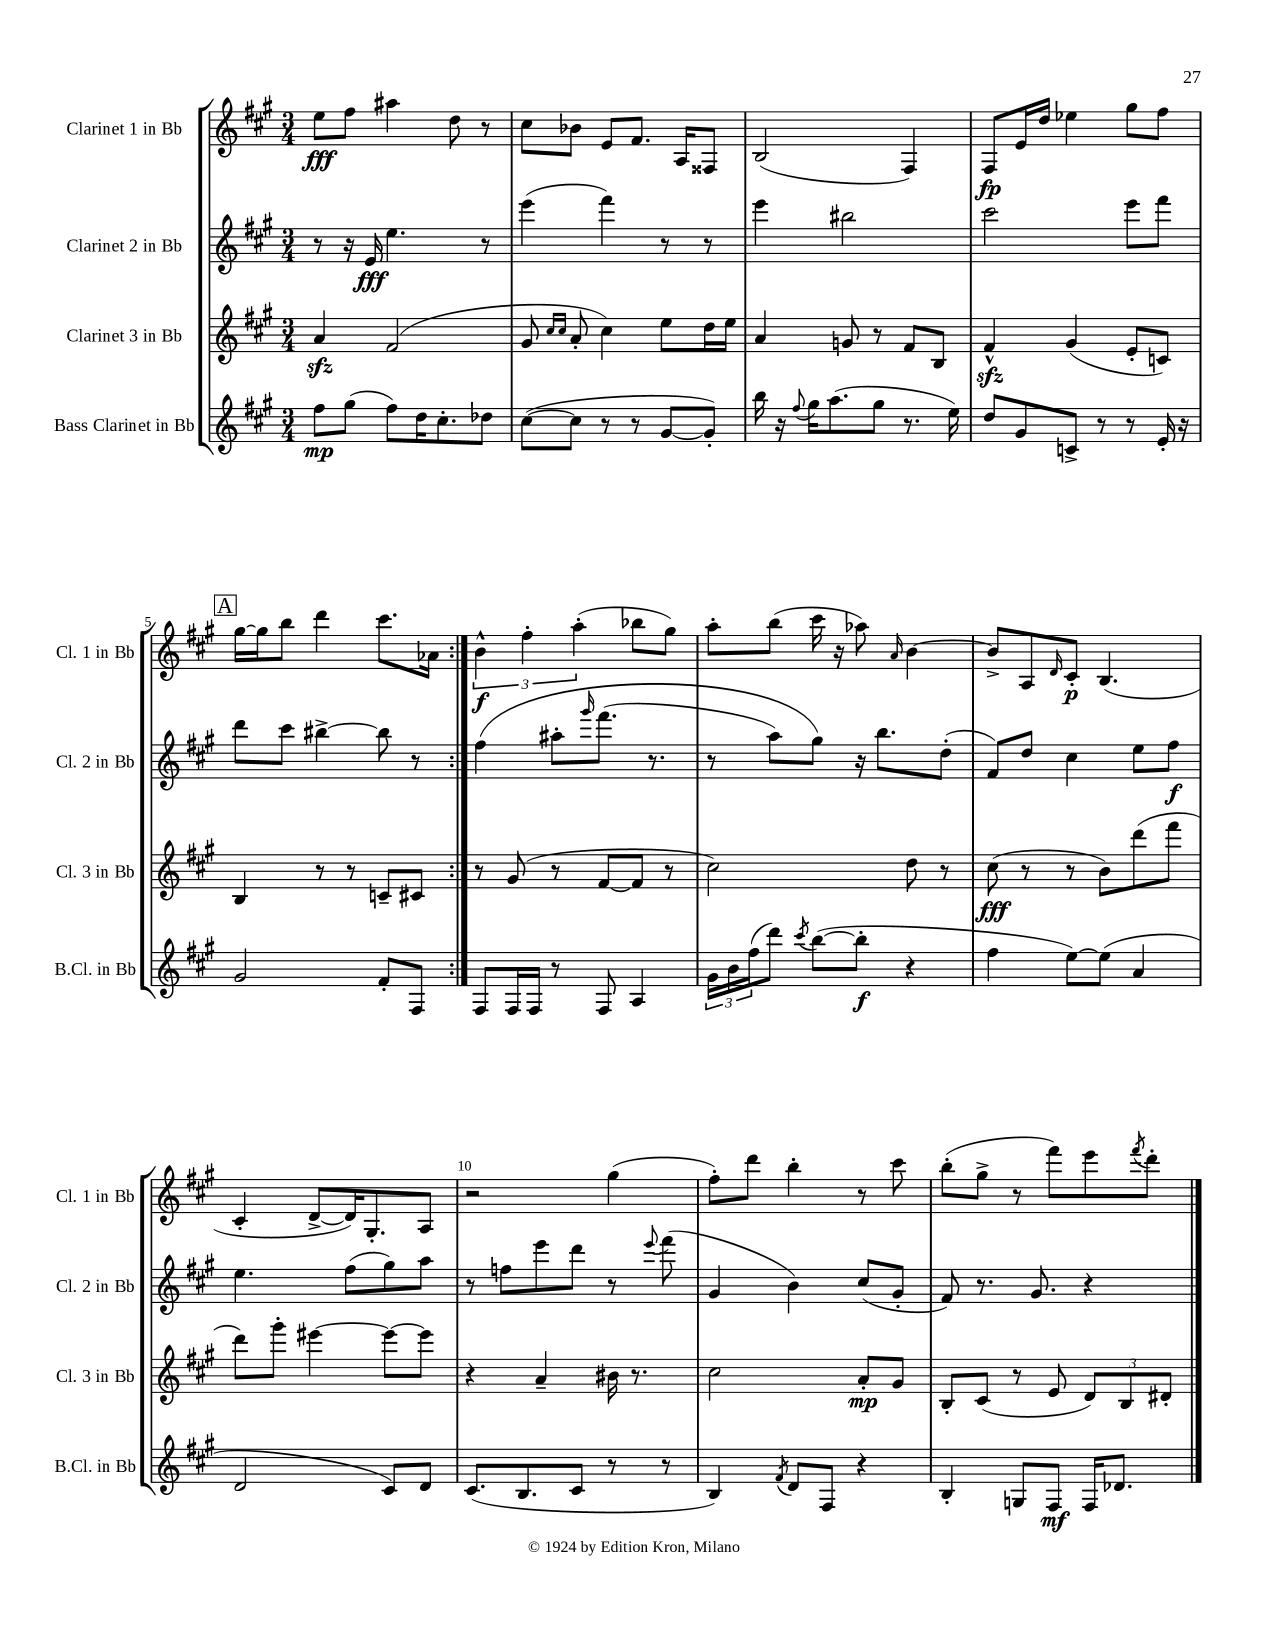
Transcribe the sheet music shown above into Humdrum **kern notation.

**kern	**kern	**kern	**kern
*staff4	*staff3	*staff2	*staff1
*clefG2	*clefG2	*clefG2	*clefG2
*k[f#c#g#]	*k[f#c#g#]	*k[f#c#g#]	*k[f#c#g#]
*M3/4	*M3/4	*M3/4	*M3/4
8ff#\L	4a/	8r	8ee\L
(8gg#\J	.	16r	8ff#\J
.	.	16e/	.
8ff#\L)	(2f#/	4.ee\	4aa#\
16dd\K	.	.	.
8.cc#'\	.	.	.
.	.	.	8dd\
8dd-\J	.	8r	8r
=	=	=	=
([8cc#\L	8g#/	(4eee\	8cc#\L
.	16qqcc#/LL	.	.
.	16qqcc#/JJ	.	.
8cc#\]J	8a'/	.	8b-\J
8r	4cc#\)	4fff#\)	8e/L
8r	.	.	8.f#/J
[8g#/L	8ee\L	8r	.
.	.	.	16A/LK
8g#'/]J)	16dd\L	8r	8F##/J
.	16ee\JJ	.	.
=	=	=	=
16bb\	4a/	4eee\	(2B/
16r	.	.	.
8qqff#/	.	.	.
16gg#\LK	.	.	.
(8.aa\	.	.	.
.	8g/	2bb#\	.
8gg#\J	8r	.	.
8.r	8f#/L	.	4F#/)
.	8B/J	.	.
16ee\)	.	.	.
=	=	=	=
8dd/L	4f#^^/	2ccc#\	8F#/L
8g#/	.	.	16e/L
.	.	.	16dd/JJ
8c^/J	(4g#/	.	4ee-\
8r	.	.	.
8r	8e'/L	8eee\L	8gg#\L
16e'/	8c/J)	8fff#\J	8ff#\J
16r	.	.	.
=	=	=	=
2g#/	4B/	8ddd\L	[16gg#\LL
.	.	.	16gg#\]J
.	.	8ccc#\J	8bb\J
.	8r	[4bb#^\	4ddd\
.	8r	.	.
8f#'/L	8c~/L	8bb#\]	8.ccc#\L
8F#/J	8c#/J	8r	.
.	.	.	16a-\Jk
=:|!	=:|!	=:|!	=:|!
8F#/L	8r	&(4ff#\	6b^^\
16F#/L	(8g#/	.	.
.	.	.	6ff#'\
16F#/JJ	.	.	.
8r	8r	8aa#'\L	.
.	.	.	(6aa'\
.	.	16qqggg#/	.
8F#/	[8f#/L	(8.fff#\J	.
4A/	8f#/]J	.	8bb-\L
.	.	8.r	.
.	8r	.	8gg#\J)
=	=	=	=
24g#\LL	2cc#\)	8r	8aa'\L
24b\	.	.	.
(24ff#\J	.	.	.
8ddd\J)	.	8aa\L)	(8bb\J
8qccc#/	.	.	.
([8bb\L	.	8gg#\J&)	16ccc#\
.	.	.	16r
8bb'\]J	.	16r	8aa-\)
.	.	8.bb\L	.
.	.	.	16qqa/
4r	8dd\	.	[4b\
.	8r	(8dd'\J	.
=	=	=	=
4ff#\	(8cc#\	8f#/L)	8b^/]L
.	8r	8dd/J	8A/
.	.	.	16qqd/
[8ee\L)	8r	4cc#\	8c#'/J
(8ee\]J	8b\L)	.	(4.B/
4a/	(8ddd\	8ee\L	.
.	8fff#\J	8ff#\J	.
=	=	=	=
2d/	8ddd\L)	4.ee\	4c#'/
.	8ggg#'\J	.	.
.	[4eee#\	.	[8d^/L
.	.	(8ff#\L	16d/]K)
.	.	.	8.G#'/
8c#/L)	8eee#\_L	8gg#\)	.
8d/J	8eee#\]J	8aa\J	8A/J
=	=	=	=
(8.c#/L	4r	8r	2r
.	.	8ff\L	.
8.B/	.	.	.
.	4a~/	8eee\	.
8c#/J	.	8ddd\J	.
8r	16b#\	8r	(4gg#\
.	8.r	.	.
.	.	8qqeee/	.
8r	.	(8fff#\	.
=	=	=	=
4B/)	2cc#\	4g#/	8ff#'\L)
.	.	.	8ddd\J
8qf#/	.	.	.
8d/L	.	4b\)	4bb'\
8F#/J	.	.	.
4r	8a'/L	(8cc#/L	8r
.	8g#/J	8g#'/J	8ccc#\
=	=	=	=
4B'/	8B'/L	8f#/)	(8bb'\L
.	(8c#/J	8.r	8gg#^\J
8G/L	8r	.	8r
.	.	8.g#/	.
8F#/J	8e/	.	8fff#\L)
16F#/LK	12d/L)	4r	8eee\
8.d-/J	.	.	.
.	12B/	.	.
.	.	.	8qfff#/
.	.	.	8ddd'\J
.	12d#'/J	.	.
==	==	==	==
*-	*-	*-	*-
